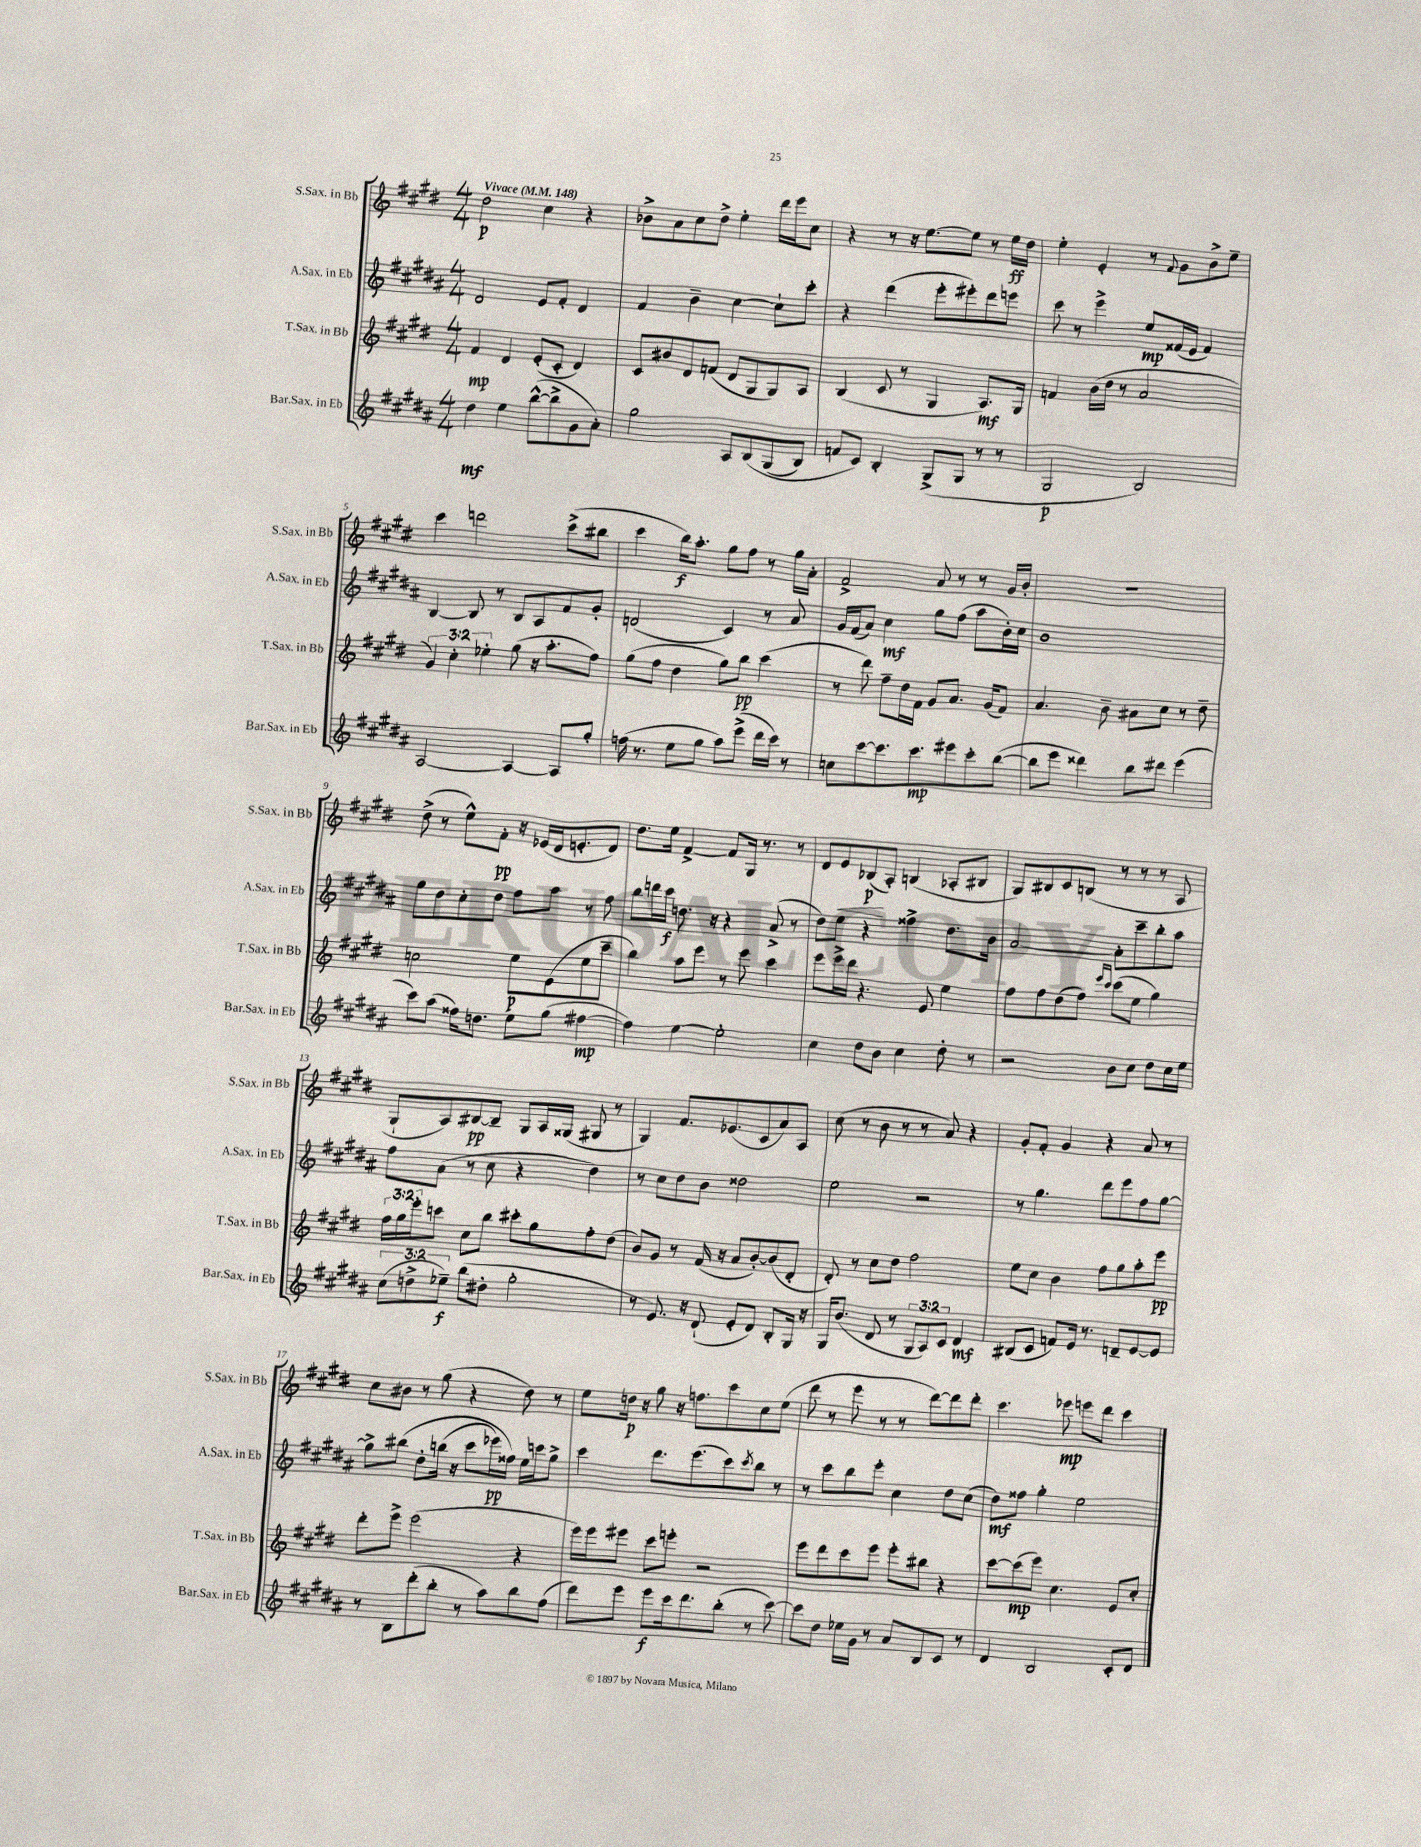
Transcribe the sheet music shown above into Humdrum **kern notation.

**kern	**dynam	**kern	**dynam	**kern	**dynam	**kern	**dynam
*part4	*part4	*part3	*part3	*part2	*part2	*part1	*part1
*staff4	*staff4	*staff3	*staff3	*staff2	*staff2	*staff1	*staff1
*I"Bar.Sax. in Eb	*	*I"T.Sax. in Bb	*	*I"A.Sax. in Eb	*	*I"S.Sax. in Bb	*
*I'Bar.Sax. in Eb	*	*I'T.Sax. in Bb	*	*I'A.Sax. in Eb	*	*I'S.Sax. in Bb	*
*clefG2	*	*clefG2	*	*clefG2	*	*clefG2	*
*k[f#c#g#d#a#]	*	*k[f#c#g#d#]	*	*k[f#c#g#d#a#]	*	*k[f#c#g#d#]	*
*M4/4	*	*M4/4	*	*M4/4	*	*M4/4	*
*MM148	*	*MM148	*	*MM148	*	*MM148	*
=1	=1	=1	=1	=1	=1	=1	=1
!	!	!	!	!	!	!LO:TX:a:B:t=Vivace	!
4dd#\	mf	4f#/	mp	2d#/	.	2dd#\	p
4ee\	.	4d#/	.	.	.	.	.
([8bb^^\L	.	(8e'/L	.	8e/L	.	4cc#\	.
8bb^\]	.	8c#'/J	.	8f#'/J	.	.	.
8g#\	.	4d#/)	.	4d#/	.	4r	.
8a#'\J)	.	.	.	.	.	.	.
=2	=2	=2	=2	=2	=2	=2	=2
2gg#\	.	8c#/L	.	4f#/	.	8b-X^\L	.
.	.	8b#X/	.	.	.	8a\	.
.	.	8d#/	.	4b~\	.	8cc#\	.
.	.	(8fn/J	.	.	.	8dd#^\J	.
8A#/L	.	8d#/L	.	[4cc#\	.	4ee'\	.
(8B/	.	8G#/	.	.	.	.	.
(8G#/	.	8G#/)	.	8cc#`\L]	.	16ddd#\LL	.
.	.	.	.	.	.	16eee\J	.
8B/J)	.	8A/J	.	8ccc#'\J	.	8cc#\J	.
=3	=3	=3	=3	=3	=3	=3	=3
8fn/L	.	(4B/	.	4r	.	4r	.
8c#/J)	.	.	.	.	.	.	.
4B'/	.	8c#/	.	(4ddd#\	.	8r	.
.	.	8r	.	.	.	16r	.
.	.	.	.	.	.	[8.ee\L	.
(8G#^/L	.	4G#/	.	8eee'\L	.	.	.
8G#/J	.	.	.	8eee#X'\)	.	8ee\J]	.
8r	.	8.A/L)	mf	8ddd#\	.	8r	.
8r	.	.	.	8eeen\J	.	16ee\LL	ff
.	.	16G#/Jk	.	.	.	16dd#\JJ	.
=4	=4	=4	=4	=4	=4	=4	=4
2G#/	p	4fn/	.	8ccc#\	.	4ee'\	.
.	.	.	.	8r	.	.	.
.	.	(16b\LL	.	4eee^\	.	4e'/	.
.	.	16dd#\JJ	.	.	.	.	.
.	.	8r	.	.	.	.	.
2B/)	.	2a/	.	8ee/L	mp	8r	.
.	.	.	.	.	.	8qqf#/	.
.	.	.	.	(16f##X/L	.	8g#\L	.
.	.	.	.	16e/JJ	.	.	.
.	.	.	.	4f##/)	.	8b^\	.
.	.	.	.	.	.	8ee~\J	.
!!LO:LB:g=z
=5	=5	=5	=5	=5	=5	=5	=5
[2A#/	.	6g#/)	.	[4B/	.	4ccc#\	.
.	.	6cc#'\	.	.	.	.	.
.	.	.	.	8B/]	.	2dddn\	.
.	.	6ee-X'\	.	.	.	.	.
.	.	.	.	8r	.	.	.
4A#/_	.	(8gg#\	.	8B/L	.	.	.
.	.	16r	.	8A#/	.	.	.
.	.	8.aa'\L	.	.	.	.	.
8A#/L]	.	.	.	8f#/	.	(8ccc#^\L	.
8gg#'/J	.	8ff#\J)	.	8g#'/J	.	8bb#X\J	.
=6	=6	=6	=6	=6	=6	=6	=6
(16ffn\	.	(8gg#\L	.	(2dn/	.	4ccc#\	.
8.r	.	.	.	.	.	.	.
.	.	8ff#\J	.	.	.	.	.
8ee\L	.	4dd#\	.	.	.	16bb\KL)	f
.	.	.	.	.	.	8.aa'\J	.
8gg#\J	.	.	.	.	.	.	.
8aa#\L)	.	8gg#\L)	.	4c#/)	.	8gg#\L	.
(8eee^\J	.	8bb\J	pp	.	.	8ff#\J	.
16ddd#\LL	.	(4ccc#\	.	8r	.	8r	.
16ccc#\JJ)	.	.	.	.	.	.	.
8r	.	.	.	8a#/	.	16gg#\LL	.
.	.	.	.	.	.	16a'\JJ	.
=7	=7	=7	=7	=7	=7	=7	=7
8ccn\L	.	8r	.	16g#/LL	.	2f#^/	.
.	.	.	.	(16f#/J	.	.	.
[8ccc#\	.	8ddd#\)	.	8a#/J)	.	.	.
8.ccc#\]	.	8ff#~\L	.	4cc#\	mf	.	.
.	.	16dd#\L	.	.	.	.	.
8.ccc#\	mp	16f#\JJ	.	.	.	.	.
.	.	8g#/L	.	8gg#\L	.	8a/	.
8eee#X\	.	8.a/J	.	(8ff#\J	.	8r	.
8ccc#'\	.	.	.	8aa#\L	.	8r	.
.	.	(16g#/KL	.	.	.	.	.
([8bb\J	.	8f#/J)	.	16b'\L)	.	16g#/LL	.
.	.	.	.	16cc#\JJ	.	16b'/JJ	.
=8	=8	=8	=8	=8	=8	=8	=8
8bb\L]	.	4.a/	.	1b	.	1r	.
8eee\J	.	.	.	.	.	.	.
4ddd##X\)	.	.	.	.	.	.	.
.	.	8b~\	.	.	.	.	.
8bb\L	.	8a#X\L	.	.	.	.	.
8ddd#X\J	.	8cc#\J	.	.	.	.	.
(4eee\	.	8r	.	.	.	.	.
.	.	8dd#~\	.	.	.	.	.
!!LO:LB:g=z
=9	=9	=9	=9	=9	=9	=9	=9
8ccc#\L)	.	2ccn\	.	8gg#\L	.	(8dd#^\	.
(8aa#\J	.	.	.	8dd#\	.	8r	.
16ff##X\KL)	.	.	.	8cc#'\	.	8ee^^\L)	.
8.ddn\J	.	.	.	.	.	.	.
.	.	.	.	8dd#\J	.	8f#'\J	pp
8ee\L	.	8ee\L	p	8ff#\L	.	16r	.
.	.	.	.	.	.	(16e-X/LL	.
(8gg#\J	.	(8e\	.	8aa#\J	.	16d#/J	.
.	.	.	.	.	.	8.en'/	.
[4ff#X\	mp	8ee\	.	8r	.	.	.
.	.	8ccc#~\J	.	8ff#\	.	8d#/J)	.
=10	=10	=10	=10	=10	=10	=10	=10
4ff#\])	.	4bb\)	.	8bb\L	.	8.dd#\L	.
.	.	.	.	16dddn\L	.	.	.
.	.	.	.	16ccc#\JJ	f	16ee\Jk	.
[4ee\	.	8aa\L	.	8.ddn\	.	[4f#^/	.
.	.	8eee\J	.	.	.	.	.
.	.	.	.	16r	.	.	.
2ee'\]	.	8r	.	4r	.	8f#/L]	.
.	.	8eee\	.	.	.	16G#/Jk	.
.	.	.	.	.	.	8.r	.
.	.	4ccc#\	.	(8a#^/	.	.	.
.	.	.	.	8r	.	8r	.
=11	=11	=11	=11	=11	=11	=11	=11
4cc#\	.	8eee\L	.	8dd#\L)	.	8d#/L	.
!	!	!	!	!	!	!	!LO:HP:b
.	.	16eee^\L	.	8ee\J	.	8e/	<
.	.	16ddd#\JJ	.	.	.	.	.
8dd#\L	.	4.r	.	4r	.	(8B-X/	p
8b\J	.	.	.	.	.	8A'/J)	[
4cc#\	.	.	.	4ff##X^\	.	(4Bn/	.
.	.	8e/	.	.	.	.	.
8dd#'\	.	4ee\	.	8.dd#\L	.	8A-X'/L	.
8r	.	.	.	.	.	8B#X/J	.
.	.	.	.	16b\Jk	.	.	.
=12	=12	=12	=12	=12	=12	=12	=12
2r	.	8ff#\L	.	[2a#/	.	8G#/L)	.
.	.	8ff#\	.	.	.	8B#X/	.
.	.	(8dd#\	.	.	.	8c#/	.
.	.	8ff#\J)	.	.	.	(8Bn/J	.
.	.	16qqeee/LL	.	.	.	.	.
.	.	16qqccc#/JJ	.	.	.	.	.
8b\L	.	(8ccc#\L	.	8a#'\L]	.	8r	.
8cc#\J	.	8ee\J	.	8ccc#~\	.	8r	.
8dd#\L	.	4gg#\)	.	8bb'\	.	8r	.
16cc#\L	.	.	.	8aa#\J	.	8A/	.
16ee\JJ	.	.	.	.	.	.	.
!!LO:LB:g=z
=13	=13	=13	=13	=13	=13	=13	=13
(12cc#\L	.	24ff#\LL	.	8ff#\L	.	8G#`/L	.
.	.	24gg#\	.	.	.	.	.
12ddn^\	.	24eee'\J	.	.	.	.	.
.	.	8cccn\J	.	(8a#\J	.	8A/)	.
12ee-X~\J)	f	.	.	.	.	.	.
(8bb\L	.	8cc#\L	.	8r	.	[8B#X/	pp
8dd#X'\J	.	8bb\J	.	8cc#\	.	8B#~/J]	.
2gg#'\	.	8ccc#X'\L	.	4r	.	8G#/L	.
.	.	8gg#\	.	.	.	16A/L	.
.	.	.	.	.	.	(16G##X/JJ	.
.	.	8ff#'\	.	4dd#\)	.	8G#X/	.
.	.	(8dd#\J	.	.	.	8r	.
=14	=14	=14	=14	=14	=14	=14	=14
8r	.	8b/L)	.	8r	.	4G#/)	.
8.e/)	.	8g#/J	.	8cc#\L	.	.	.
.	.	8r	.	8dd#\	.	8.f#/L	.
16r	.	.	.	.	.	.	.
(8d#`/	.	(16f#/	.	8b\J	.	.	.
.	.	16r	.	.	.	(8.e-X/	.
8e'/L	.	8a/L	.	2dd##X\	.	.	.
8d#/J)	.	[8b'/)	.	.	.	8c#/	.
8B'/L	.	(8b/]	.	.	.	8a/)	.
16G#/Jk	.	8d#'/J	.	.	.	8A/J	.
16r	.	.	.	.	.	.	.
=15	=15	=15	=15	=15	=15	=15	=15
16G#/KL	.	8d#'/)	.	2ee\	.	(8cc#\	.
(8.b/J	.	.	.	.	.	.	.
.	.	8r	.	.	.	8r	.
8d#/	.	8cc#\L	.	.	.	8b\	.
8r	.	8dd#\J	.	.	.	8r	.
12G#/L	.	2ff#\	.	2r	.	8r	.
12A#/)	.	.	.	.	.	.	.
.	.	.	.	.	.	8a/)	.
12c#/J	.	.	.	.	.	.	.
4d#/	mf	.	.	.	.	4r	.
=16	=16	=16	=16	=16	=16	=16	=16
(8B#X/L	.	8ee\L	.	8r	.	8g#'/L	.
8c#/J	.	8cc#\J	.	4.gg#\	.	8f#'/J	.
8fn/L)	.	4b\	.	.	.	4g#/	.
16e/Jk	.	.	.	.	.	.	.
8.r	.	.	.	.	.	.	.
.	.	8ff#\L	.	8ddd#\L	.	4r	.
8dn~/L	.	8gg#\	.	8eee\	.	.	.
[8e/	.	8aa'\	.	8ff#\	.	8a/	.
8e/J]	.	8eee\J	pp	[8gg#\J	.	8r	.
!!LO:LB:g=z
=17	=17	=17	=17	=17	=17	=17	=17
8r	.	8ddd#'\L	.	8gg#^\L]	.	8cc#\L	.
8B\L	.	8eee^\J	.	(8bb#X\J	.	8b#X\J	.
(8ddd#'\	.	(2eee\	.	8dd#'\L	.	8r	.
8bb'\J	.	.	.	(16bbn\Jk	.	(8gg#\	.
.	.	.	.	16r	.	.	.
8r	.	.	.	8ccc#\L	.	4r	.
8aa#\L)	.	.	.	16eee-X\L)	pp	.	.
.	.	.	.	16ff##X\JJ)	.	.	.
8bb\	.	4r	.	16ee\LL	.	8dd#\)	.
.	.	.	.	16cccn\J	.	.	.
(8ff#\J	.	.	.	8gg#^\J	.	8r	.
=18	=18	=18	=18	=18	=18	=18	=18
8ddd#\L)	.	16eee\LL)	.	4ccc#\	.	8ee\L	.
.	.	16eee\J	.	.	.	.	.
8eee\J	.	8eee#X\J	.	.	.	16ddn\Jk	p
.	.	.	.	.	.	16r	.
8eee\L	f	8ccc#\L	.	8.ddd#\L	.	8gg#\	.
16ccc#\k	.	8eeen'\J	.	.	.	16r	.
8.ddd#\	.	.	.	(8.eee\	.	8.ffn\L	.
.	.	2r	.	.	.	.	.
(8bb'\J	.	.	.	8ccc#\)	.	8ccc#\	.
.	.	.	.	8qccc#/	.	.	.
8r	.	.	.	8bb\J	.	8cc#\	.
[8ccc#\)	.	.	.	8r	.	(8ee\J	.
=19	=19	=19	=19	=19	=19	=19	=19
8ccc#\L]	.	8eee\L	.	8r	.	8ddd#\	.
8dd#\J	.	8ddd#\	.	8ccc#\L	.	8r	.
16ee-X\LL	.	8ccc#\	.	8bb\	.	8eee\	.
16g#\JJ	.	.	.	.	.	.	.
8r	.	8eee\J	.	8eee'\J	.	8r	.
8a#/L	.	8eee'\L	.	4cc#\	.	8r	.
8B/	.	8bb#X\J	.	.	.	[8ddd#\L)	.
8c#/J	.	4r	.	8dd#\L	.	8ddd#\]	.
8r	.	.	.	(8cc#\J	.	8ddd#'\J	.
=20	=20	=20	=20	=20	=20	=20	=20
4d#/	.	[8ccc#\L	.	8dd#\L)	mf	4.ccc#\	.
.	.	(8ccc#\]	mp	8ff##X\J	.	.	.
2B/	.	8eee\J)	.	4gg#'\	.	.	.
.	.	4.cc#\	.	.	.	8eee-X\	mp
.	.	.	.	2ee\	.	8eeen\L	.
.	.	.	.	.	.	8ddd#\J	.
8c#'/L	.	8e/L	.	.	.	4ccc#\	.
8d#/J	.	8cc#'/J	.	.	.	.	.
==	==	==	==	==	==	==	==
*-	*-	*-	*-	*-	*-	*-	*-
